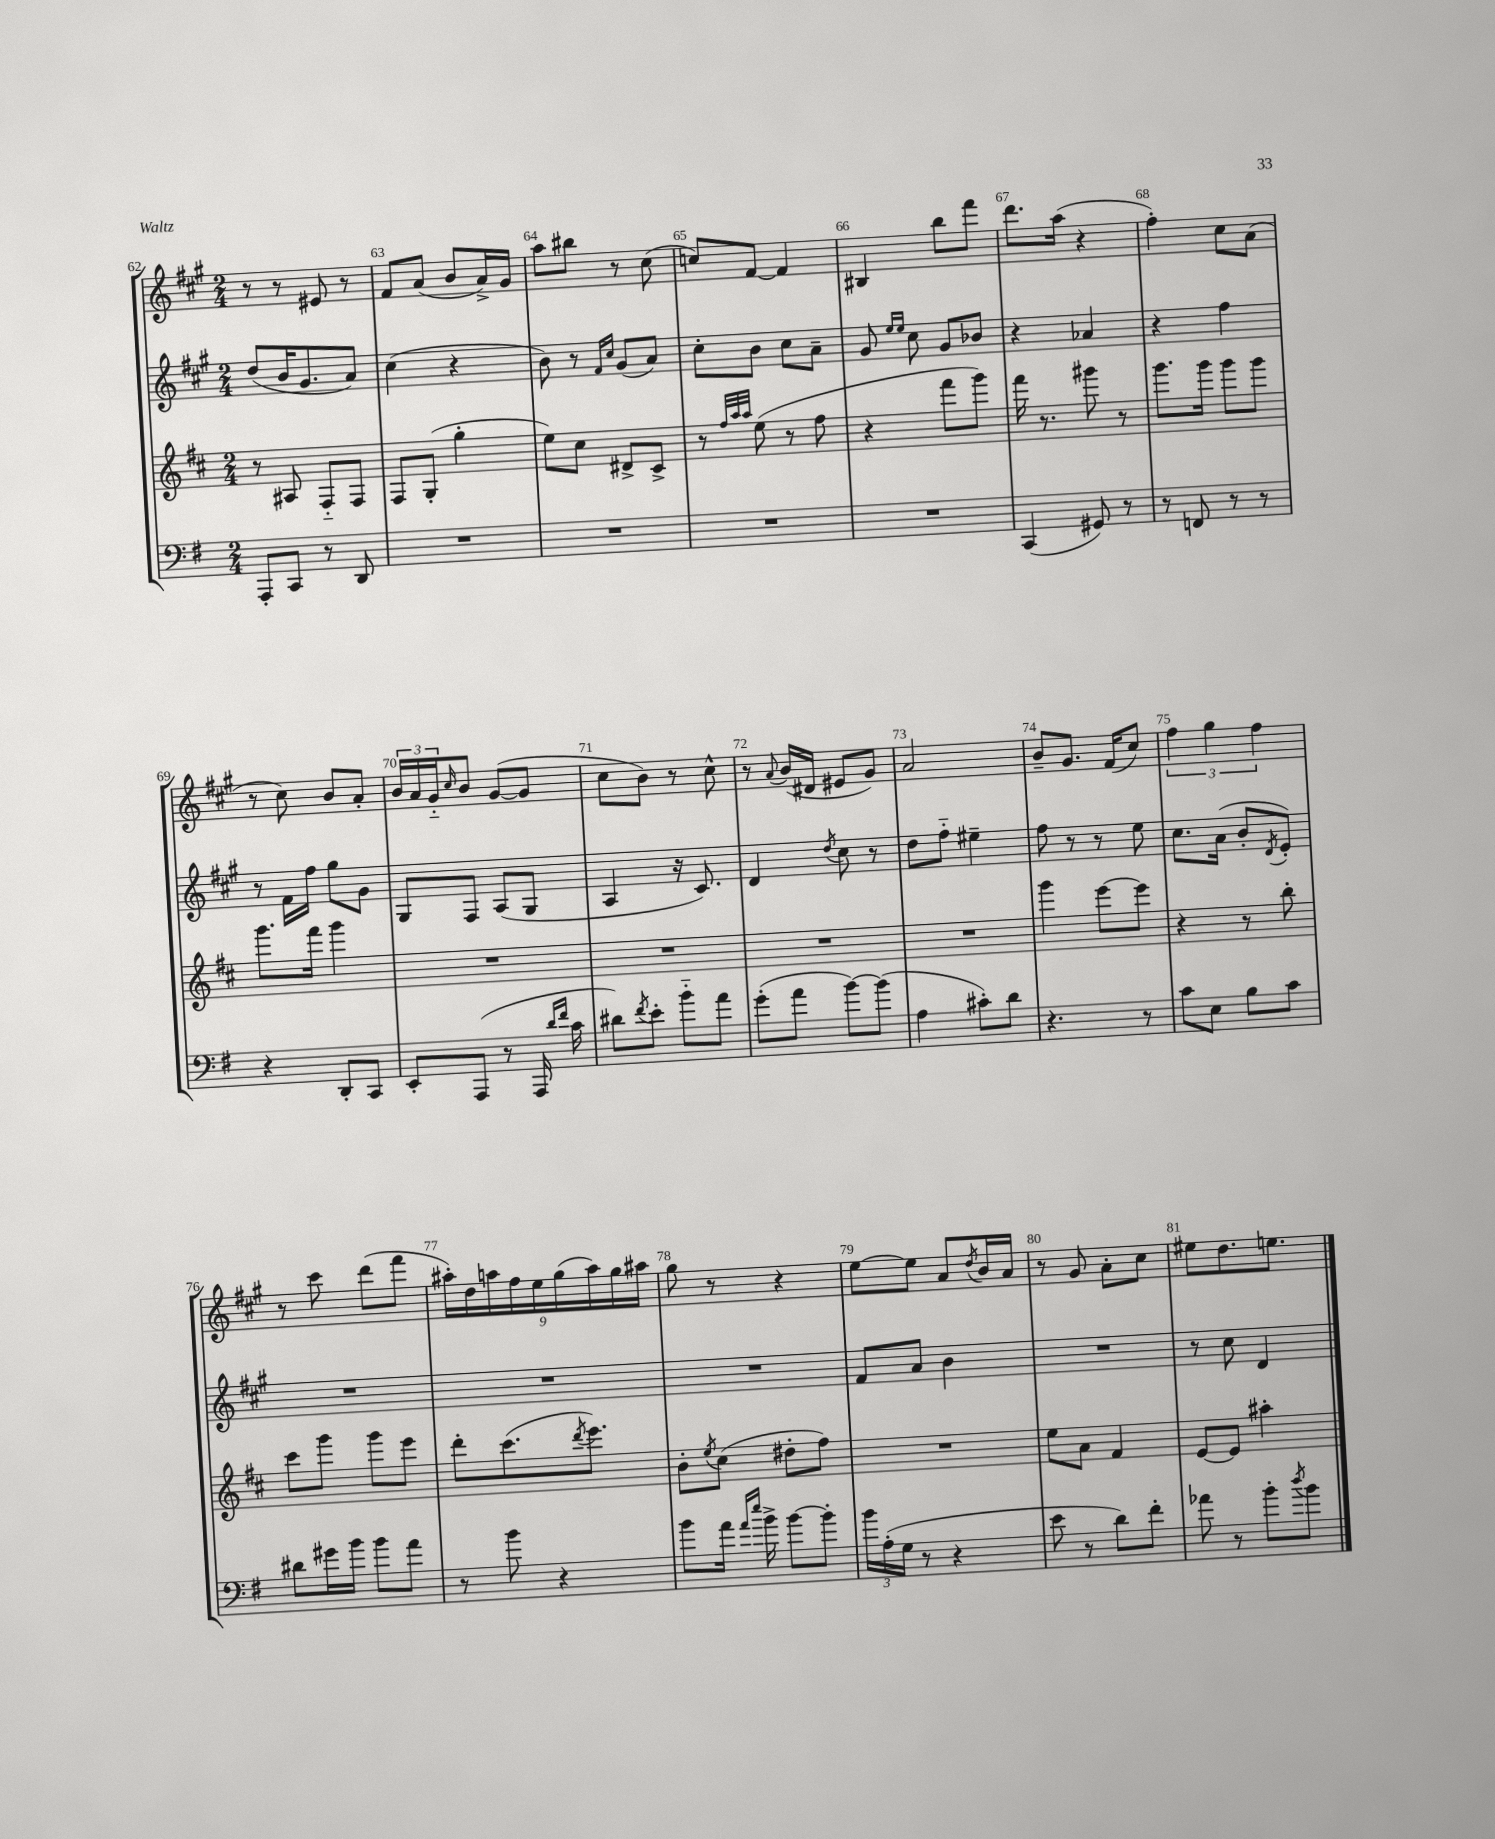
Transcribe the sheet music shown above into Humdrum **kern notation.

**kern	**kern	**kern	**kern
*staff4	*staff3	*staff2	*staff1
*clefF4	*clefG2	*clefG2	*clefG2
*k[f#]	*k[f#c#]	*k[f#c#g#]	*k[f#c#g#]
*M2/4	*M2/4	*M2/4	*M2/4
8AAA'	8r	(8dd	8r
8CC	8A#	16b	8r
.	.	8.g#	.
8r	8F#'~	.	8e#
8DD	8F#	8a)	8r
=	=	=	=
2r	8F#	(4cc#	8f#
.	(8G'	.	(8a
.	4gg'	4r	8b
.	.	.	16a^)
.	.	.	16g#
=	=	=	=
2r	8ee)	8b)	8aa
.	8cc#	8r	8bb#
.	.	16qqf#	.
.	.	16qqcc#	.
.	8d#^	(8g#	8r
.	8c#^	8a)	(8cc#
=	=	=	=
2r	8r	8cc#'	8cc)
.	32qqff#	.	.
.	32qqaa	.	.
.	32qqaa	.	.
.	(8ee	8b	[8f#
.	8r	8cc#	4f#]
.	8ff#	8a~	.
=	=	=	=
2r	4r	8g#	4B#
.	.	16qqee	.
.	.	16qqee	.
.	.	8cc#	.
.	8fff#	8g#	8bb
.	8ggg)	8b-	8fff#
=	=	=	=
(4CC	16fff#	4r	8.ddd
.	8.r	.	.
.	.	.	(16aa
8GG#)	8ggg#	4a-	4r
8r	8r	.	.
=	=	=	=
8r	8.ggg	4r	4ff#')
8FF	.	.	.
.	16ggg	.	.
8r	8ggg	4ff#	8cc#
8r	8ggg	.	(8a
=	=	=	=
4r	8.ggg	8r	8r
.	.	16f#	8cc#)
.	16fff#	16ff#	.
8DD'	4ggg	8gg#	8b
8CC	.	8g#	8a'
=	=	=	=
8EE'	2r	8G#	24b
.	.	.	24a
.	.	.	24g#'~
.	.	.	16qqcc#
(8AAA	.	8F#	8b
8r	.	(8A	([8g#
16AAA	.	8G#	8g#]
16qqd	.	.	.
16qqf#	.	.	.
16c	.	.	.
=	=	=	=
8d#)	2r	4A	8cc#
8qf#	.	.	.
8e'	.	.	8b)
8b'~	.	16r	8r
.	.	8.c#)	.
8a	.	.	8cc#^^
=	=	=	=
(8g'	2r	4d	8r
.	.	.	8qqa
8a	.	.	(16b
.	.	.	16d#
.	.	8qdd	.
[8b)	.	8cc#	8e#
(8b]	.	8r	8g#)
=	=	=	=
4A	2r	8dd	2a
.	.	8ff#'~	.
8c#')	.	4ee#~	.
8d	.	.	.
=	=	=	=
4.r	4ggg	8ff#	8b~
.	.	8r	8.g#
.	[8eee	8r	.
.	.	.	(16f#
8r	8eee]	8ee	8cc#)
=	=	=	=
8c	4r	8.cc#	6ff#
8E	.	.	.
.	.	.	6gg#
.	.	(16a	.
8B	8r	8b'	.
.	.	.	6ff#
.	.	8qd	.
8c	8bb'	8e')	.
=	=	=	=
8d#	8ccc#	2r	8r
16g#	8ggg	.	8ccc#
16b	.	.	.
8b	8ggg	.	(8ddd
8a	8eee	.	8fff#
=	=	=	=
8r	8ddd'	2r	18aa#')
.	.	.	18dd
.	.	.	18aa
8b	(8.ccc#	.	.
.	.	.	18ff#
.	.	.	18ee
4r	.	.	.
.	.	.	(18gg#
.	8qddd	.	.
.	8.eee)	.	.
.	.	.	18aa)
.	.	.	18gg#
.	.	.	18aa#
=	=	=	=
8b	8b'	2r	8gg#
.	8qee	.	.
16a	(8cc#	.	8r
16qqa	.	.	.
16qqee	.	.	.
16b^	.	.	.
[8b	8dd#'	.	4r
8b']	8ff#)	.	.
=	=	=	=
24b	2r	8f#	[8ee
(24A'	.	.	.
24G	.	.	.
8r	.	8a	8ee]
4r	.	4b	8a
.	.	.	8qdd
.	.	.	16b
.	.	.	16a
=	=	=	=
8e	8ee	2r	8r
8r	8a	.	8g#
8d)	4f#	.	8a'
8f#'	.	.	8cc#
=	=	=	=
8a-	[8e	8r	8ee#
8r	8e]	8cc#	8.dd
8b'	4aa#'	4d	.
.	.	.	8.ee
8qdd	.	.	.
8b	.	.	.
==	==	==	==
*-	*-	*-	*-
